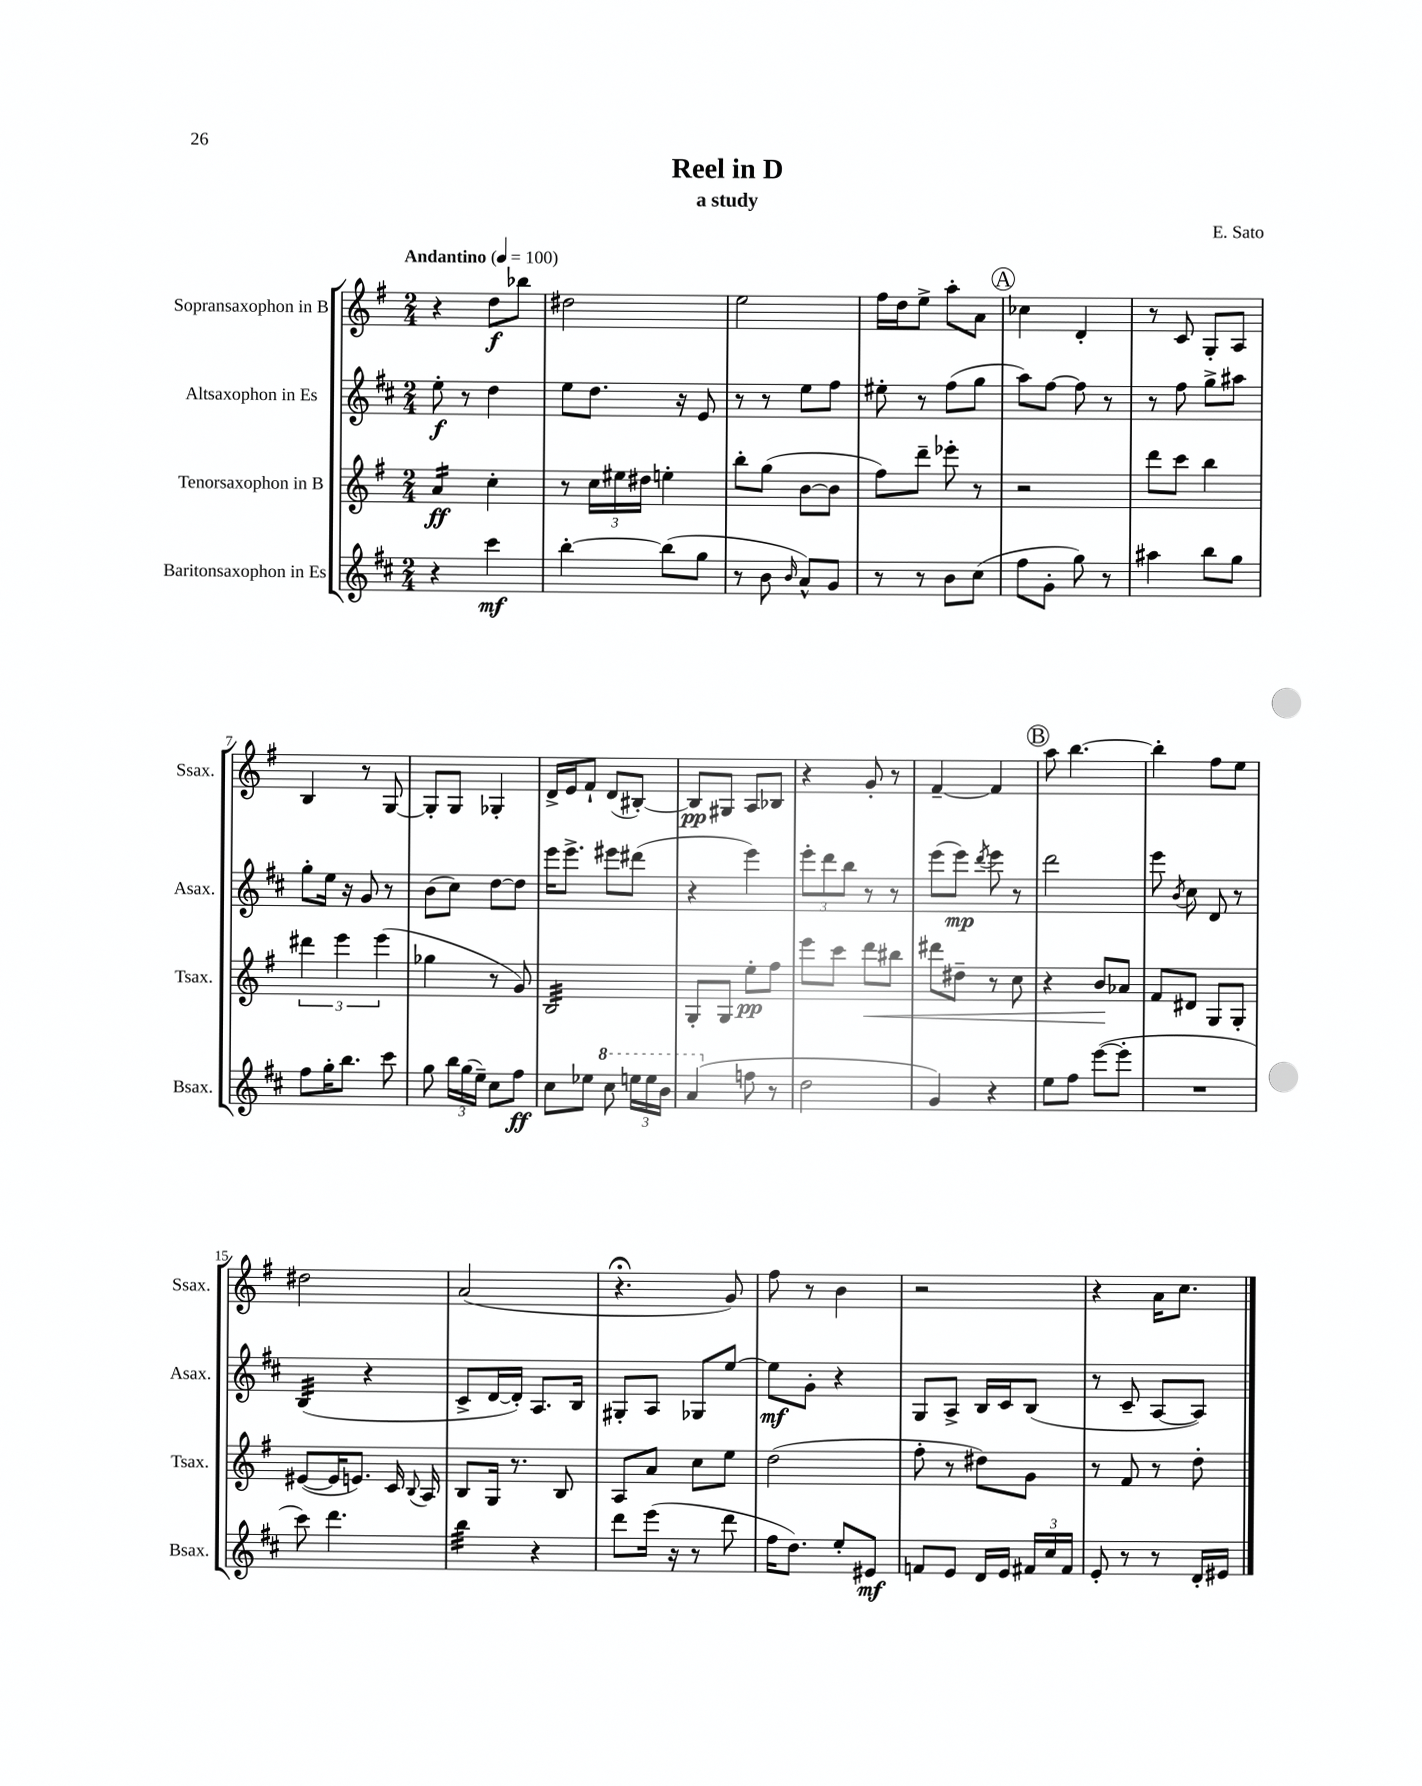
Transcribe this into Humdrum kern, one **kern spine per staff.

**kern	**kern	**kern	**kern
*staff4	*staff3	*staff2	*staff1
*clefG2	*clefG2	*clefG2	*clefG2
*k[f#c#]	*k[f#]	*k[f#c#]	*k[f#]
*M2/4	*M2/4	*M2/4	*M2/4
*MM100	*MM100	*MM100	*MM100
4r	4a	8ee'	4r
.	.	8r	.
4ccc#	4cc'	4dd	8dd
.	.	.	8bb-
=	=	=	=
[4bb'	8r	8ee	2dd#
.	24cc	8.dd	.
.	24ee#	.	.
.	24dd#	.	.
(8bb]	4ee'	.	.
.	.	16r	.
8gg	.	8e	.
=	=	=	=
8r	8bb'	8r	2ee
8b	(8gg	8r	.
16qqb	.	.	.
8a^^)	[8b	8ee	.
8g	8b]	8ff#	.
=	=	=	=
8r	8ff#)	8ee#'	16ff#
.	.	.	16dd
8r	8ddd~	8r	8ee^
8b	8eee-'	(8ff#	8aa'
(8cc#	8r	8gg	8a
=	=	=	=
8ff#	2r	8aa)	4cc-
8g'	.	[8ff#	.
8gg)	.	8ff#]	4d'
8r	.	8r	.
=	=	=	=
4aa#	8ddd	8r	8r
.	8ccc	8ff#	8c
8bb	4bb	8gg^	8G'
8gg	.	8aa#	8A
=	=	=	=
8ff#	6ddd#	8gg'	4B
16gg'	.	16ee	.
.	6eee	.	.
8.bb	.	16r	.
.	.	8g	8r
.	(6eee	.	.
8ccc#	.	8r	[8G
=	=	=	=
8gg	4gg-	(8b	8G']
24bb	.	8cc#)	8G
(24gg	.	.	.
24ee~)	.	.	.
8cc#	8r	[8dd	4G-'
8ff#	8g)	8dd]	.
=	=	=	=
8cc#	2B	16eee	16d^
.	.	8.eee^	16e
8ee-	.	.	8f#`
8ccc#	.	8eee#	(8d
24eee	.	(8ddd#	[8B#')
24eee	.	.	.
24bb	.	.	.
=	=	=	=
(4aa	8G'	4r	8B#]
.	8G	.	8G#
8ff	8ee'	4eee)	8A
8r	8ff#	.	8B-
=	=	=	=
2dd	8eee	12eee'	4r
.	.	12ddd	.
.	8ccc	.	.
.	.	12bb	.
.	8ddd	8r	8g'
.	8bb#	8r	8r
=	=	=	=
4g)	8ddd#	(8eee	[4f#~
.	8dd#~	8eee)	.
.	.	8qddd	.
4r	8r	8eee	4f#]
.	8cc	8r	.
=	=	=	=
8ee	4r	2ddd	8aa
8ff#	.	.	[4.bb
([8eee	8b	.	.
8eee']	8a-	.	.
=	=	=	=
2r	8f#	8eee	4bb']
.	.	8qb	.
.	8d#	8cc#	.
.	8G	8d	8ff#
.	8G'	8r	8ee
=	=	=	=
8ccc#)	([8e#	(4B	2dd#
4.ddd	16e#]	.	.
.	8.e)	.	.
.	.	4r	.
.	16c	.	.
.	8qqB	.	.
.	16A	.	.
=	=	=	=
4bb	8B	8c#^	(2a
.	16G	[16d	.
.	8.r	16d'])	.
4r	.	8.A	.
.	8B	.	.
.	.	16B	.
=	=	=	=
8ddd	8A	8G#'	4.r;
(16eee	8a	8A	.
16r	.	.	.
8r	8cc	8G-	.
8ddd	8ee	[8ee	8g)
=	=	=	=
16ff#	(2dd	8ee]	8ff#
8.dd)	.	.	.
.	.	8g'	8r
8ee'	.	4r	4b
8e#	.	.	.
=	=	=	=
8f	8ff#'	8G	2r
8e	8r	8A^	.
16d	8dd#)	16B	.
16e	.	16c#	.
24f#	8g	(8B	.
24cc#	.	.	.
24f#	.	.	.
=	=	=	=
8e'	8r	8r	4r
8r	8f#	8c#~	.
8r	8r	[8A	16a
.	.	.	8.cc
16d'	8dd'	8A])	.
16e#	.	.	.
==	==	==	==
*-	*-	*-	*-
